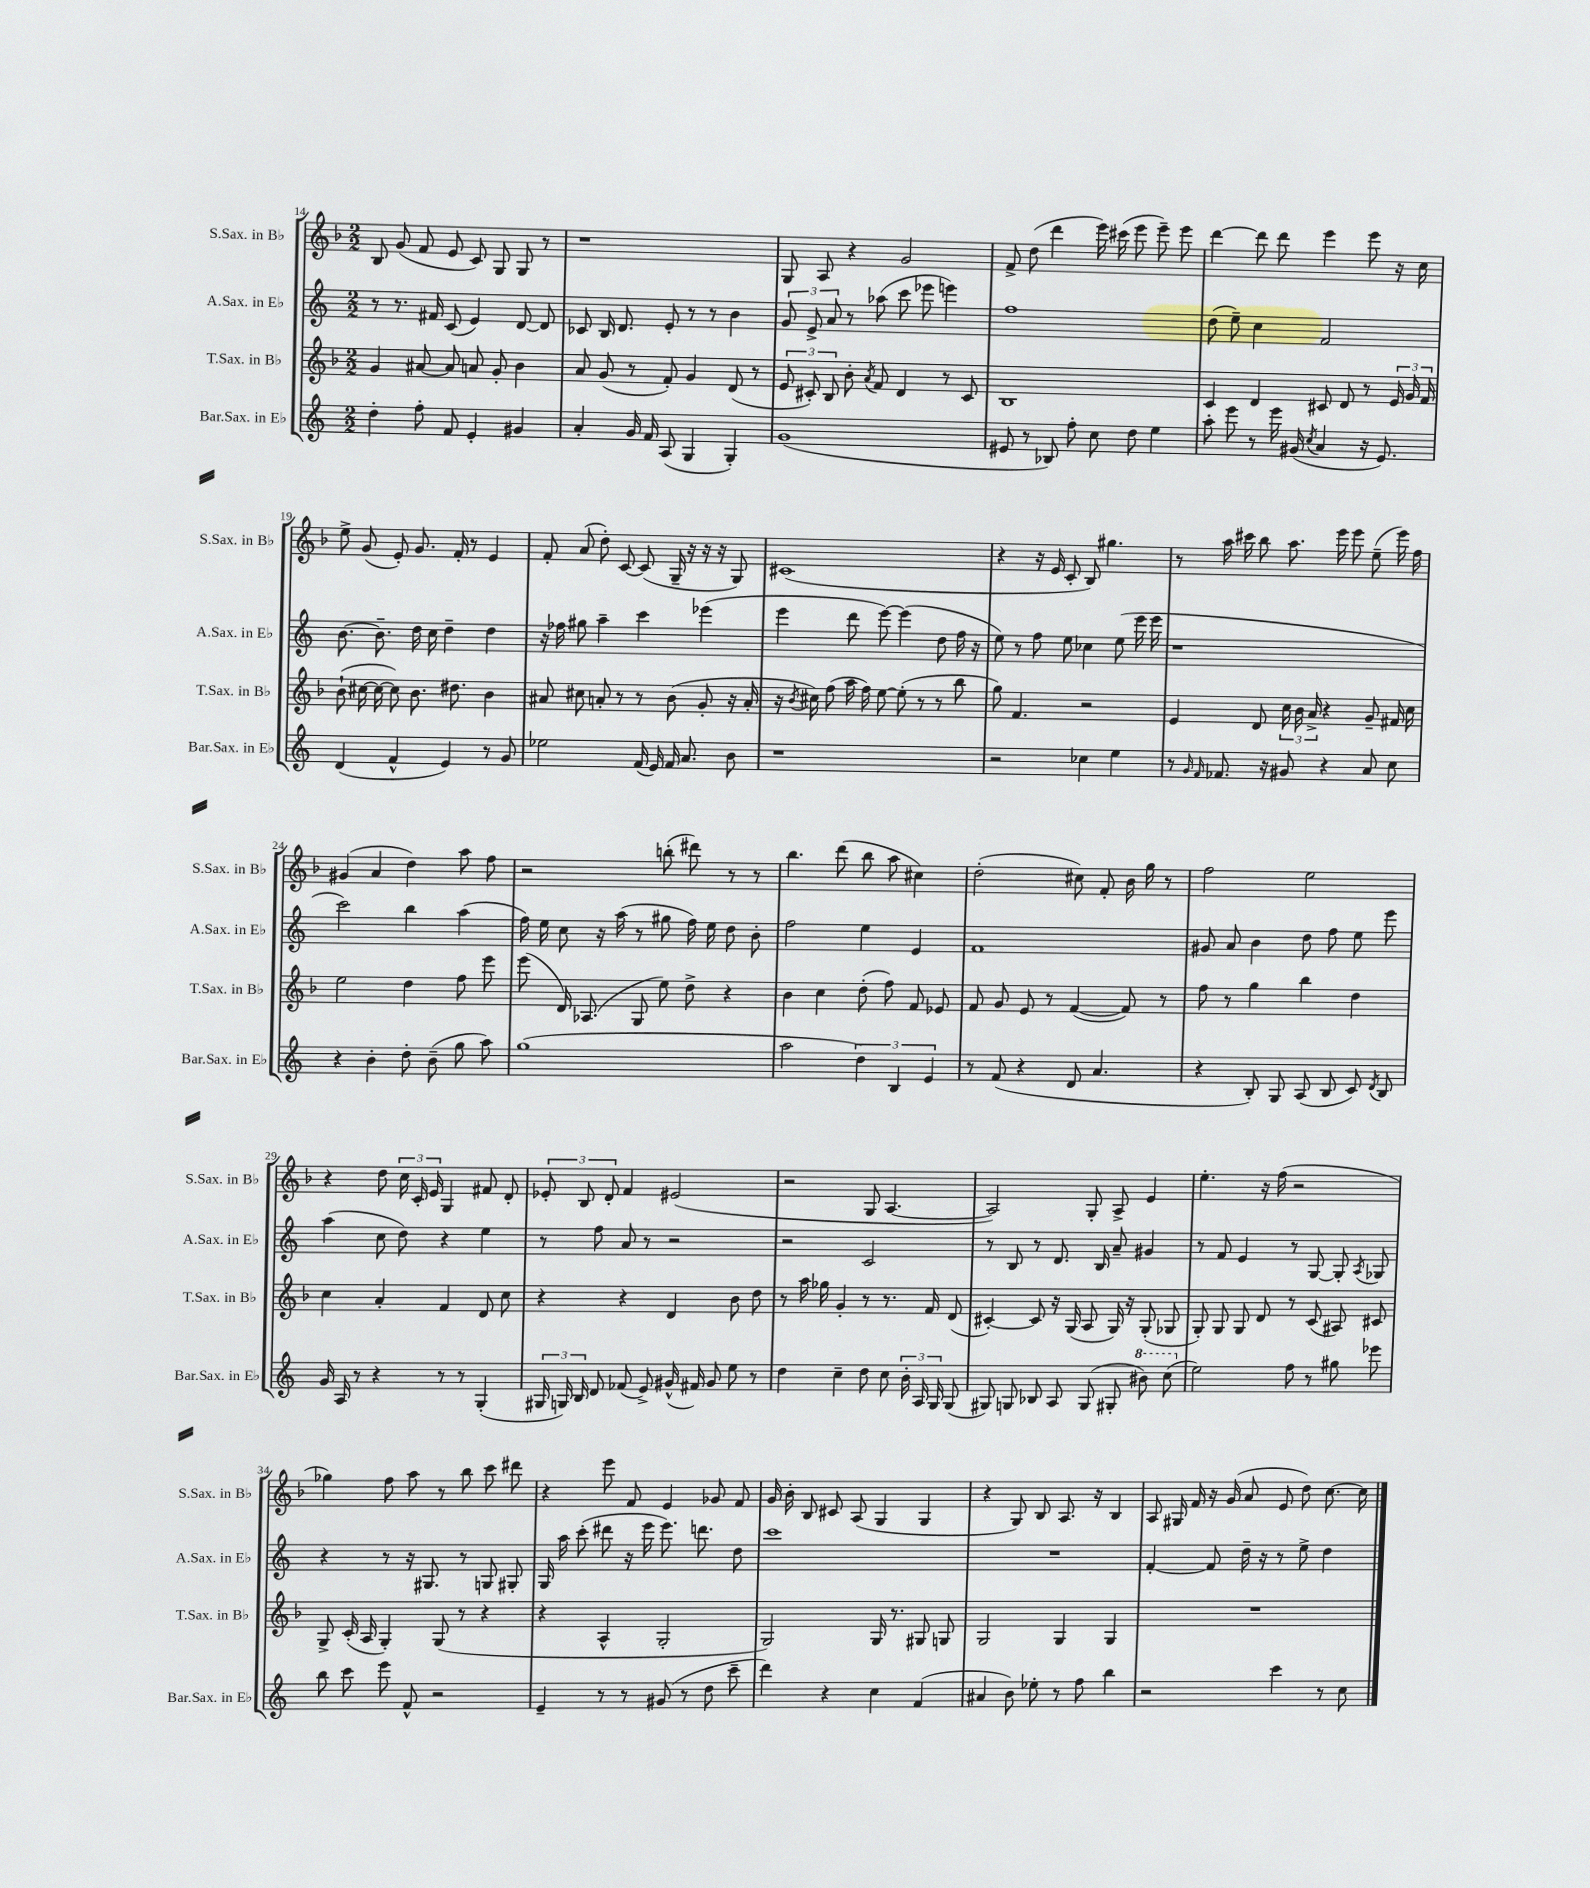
<<
\new StaffGroup <<
\new Staff = "s0" \with { instrumentName = "S.Sax. in Bb" shortInstrumentName = "S.Sax. in Bb" } {
    \clef treble \key f \major \numericTimeSignature \time 2/2
    \autoBeamOff bes8 g'8( f'8 e'8 c'8) g8 g8 r8 |
    r1 |
    g8 a8 r4 g'2 |
    f'8-> d''8( d'''4 e'''16) cis'''16( e'''8 e'''8--) e'''8 |
    d'''4~ d'''8 d'''8 e'''4 e'''8 r16 c''16 |
    e''8-> g'8( e'8-.) g'8. f'16-. r8 e'4 |
    f'8-. a'8( d''8-.) c'8~ c'8( g16-- r16 r16 r16 g8) |
    cis'1( |
    r4 r16 e'16 c'8-. bes8) gis''4. |
    r8 a''16 cis'''16 bes''8 a''8. e'''16 e'''8 e''8--( e'''16) f''16 |
    gis'4( a'4 d''4) a''8 f''8 |
    r2 b''8-.( dis'''8) r8 r8 |
    bes''4. d'''8( bes''8 a''8 cis''4) |
    d''2-.( cis''8) f'8-. bes'16 g''16 r8 |
    f''2 e''2 |
    r4 d''8 \tuplet 3/2 { c''16 c'16-. e'16 } g4 fis'8 d'8-. |
    \tuplet 3/2 { ees'8-. bes8 d'8-. } f'4 eis'2( |
    r2 g8 a4.~ |
    a2) g8-. a8-> e'4 |
    e''4.-. r16 f''16( r2 |
    ges''4) f''8 a''8 r8 bes''8 c'''8 dis'''8 |
    r4 e'''8 f'8 e'4 ges'8 f'8 |
    g'16 bes'16-. bes8 cis'8 a8( g4 g4 |
    r4 g8) bes8 a8. r16 bes4 |
    a8 gis16 f'16 r16 g'16( a'8 e'8 d''8) c''8.~ c''16 \bar "|." |
}
\new Staff = "s1" \with { instrumentName = "A.Sax. in Eb" shortInstrumentName = "A.Sax. in Eb" } {
    \clef treble \key c \major \numericTimeSignature \time 2/2
    \autoBeamOff r8 r8. fis'16 c'8( e'4) d'8~ d'8 |
    ces'8 b16 d'8. e'8-. r8 r8 b'4 |
    \tuplet 3/2 { g'8 e'8-> a'8 } r8 aes''8( c'''8 ees'''8 e'''4) |
    f''1 |
    d''8( e''8--) c''4 f'2 |
    b'8.~ b'8.-- d''16 c''16 d''4-- d''4 |
    r16 fes''16 gis''8 a''4-- c'''4 ees'''4( |
    e'''4 d'''8 e'''8~) e'''4( d''8 f''16 r16 |
    e''8) r8 f''8 e''8 ces''4 e''8( e'''16 e'''16 |
    r1 |
    c'''2) b''4 a''4( |
    f''16) e''16 c''8 r16 a''16( r8 gis''8 f''16) e''16 d''8 b'8-. |
    f''2 e''4 e'4 |
    f'1 |
    gis'8 a'8 b'4 d''8 f''8 e''8 e'''8 |
    a''4( c''8 d''8) r4 e''4 |
    r8 f''8 a'8 r8 r2 |
    r2 c'2 |
    r8 b8 r8 d'8. b16 a'8-- gis'4 |
    r8 f'8 e'4 r8 g8~ g8-. \acciaccatura { a8 } ges8 |
    r4 r8 r16 gis8. r8 g8 gis8-. |
    g16 a''16 c'''8-.( dis'''8 r16 e'''16 e'''8.) d'''8. d''8 |
    c'''1 |
    R1 |
    f'4~-. f'8 d''16-- r16 r8 e''8-> d''4 \bar "|." |
}
\new Staff = "s2" \with { instrumentName = "T.Sax. in Bb" shortInstrumentName = "T.Sax. in Bb" } {
    \clef treble \key f \major \numericTimeSignature \time 2/2
    \autoBeamOff g'4 ais'8~ ais'8 a'8 g'8-. bes'4 |
    a'8 g'8( r8 f'8-.) g'4 d'8( r8 |
    \tuplet 3/2 { e'8 cis'8-.) bes8 } bes'8-. \acciaccatura { a'8 } f'8 d'4 r8 cis'8 |
    bes1 |
    c'4 d'4 cis'8 d'8 r8 \tuplet 3/2 { e'16 g'16 f'16 } |
    bes'8-!( cis''16~ cis''16~ cis''8) bes'8. dis''8. bes'4 |
    ais'8 cis''8 a'8-. r8 r8 bes'8( g'8-. r16 a'16-. |
    r16 \acciaccatura { bes'8 } cis''16) f''8( a''16 f''16) e''8~ e''8-.( r8 r8 bes''8 |
    g''8) f'4. r2 |
    e'4 d'8 \tuplet 3/2 { c''16 bes'16 a'16-> } r4 g'8-- fis'16 c''16 |
    e''2 d''4 f''8 e'''8 |
    e'''8( d'16) aes8.( g8 e''8) d''8-> r4 |
    bes'4 c''4 d''8-.( f''8) f'8 ees'8 |
    f'8 g'8 e'8 r8 f'4~( f'8) r8 |
    f''8 r8 g''4 bes''4 d''4 |
    c''4 a'4-. f'4 d'8 c''8 |
    r4 r4 d'4 bes'8 d''8 |
    r8 a''16 ges''16 g'4-. r8 r8. f'16 d'8( |
    cis'4~-.) cis'8 r16 g16( a8 g16) r16 g8-.( ges8 |
    g8-.) g8 g8 d'8 r8 c'8( ais8) cis'8 |
    g8-> c'16-.( a16 g4-.) g8( r8 r4 |
    r4 a4-^ g2-. |
    g2) g16 r8. gis8 g8 |
    g2 g4 g4 |
    R1 \bar "|." |
}
\new Staff = "s3" \with { instrumentName = "Bar.Sax. in Eb" shortInstrumentName = "Bar.Sax. in Eb" } {
    \clef treble \key c \major \numericTimeSignature \time 2/2
    \autoBeamOff d''4-. f''8-. f'8 e'4-. gis'4 |
    a'4-. g'16 f'16 a8( g4 g4-.) |
    g'1( |
    eis'8 r8 bes8) f''8-. c''8 d''8 e''4 |
    a''8-. e'''8 r8 e'''16 gis'16( \acciaccatura { c''8 } a'4 r16 e'8.) |
    d'4( f'4-^ e'4) r8 g'8 |
    ees''2 f'16( e'16) f'16 a'8. b'8 |
    r1 |
    r2 ces''4 e''4 |
    r8 \grace { g'16 f'16 } fes'8. r16 gis'8 r4 a'8 c''8 |
    r4 b'4-. d''8-. b'8--( g''8 a''8) |
    g''1( |
    a''2 \tuplet 3/2 { d''4) b4 e'4 } |
    r8 f'8( r4 d'8 a'4. |
    r4 b8-.) g8 a8( b8 c'8) \acciaccatura { d'8 } b8 |
    g'16 a16 r8 r4 r8 r8 g4-.( |
    \tuplet 3/2 { gis16 g16) b16 } d'8 fes'8( e'8->) gis'16-^( fis'16) gis'8 e''8 r8 |
    d''4 c''4-- d''8 c''8 \tuplet 3/2 { b'16-. a16 g16 } g8( |
    gis8) g8 bes8 a8 g8( gis8-. \ottava #1 bis''8) c'''8( \ottava #0 |
    e''2) f''8 r8 gis''8 ees'''8 |
    b''8 c'''8 e'''8 f'8-^ r2 |
    e'4-- r8 r8 gis'8( r8 d''8 c'''8-- |
    d'''4) r4 c''4 f'4( |
    ais'4 b'8) ees''8-. r8 f''8 b''4 |
    r2 c'''4 r8 c''8 \bar "|." |
}
>>
>>
\layout { \context { \Score currentBarNumber = #14 } }
